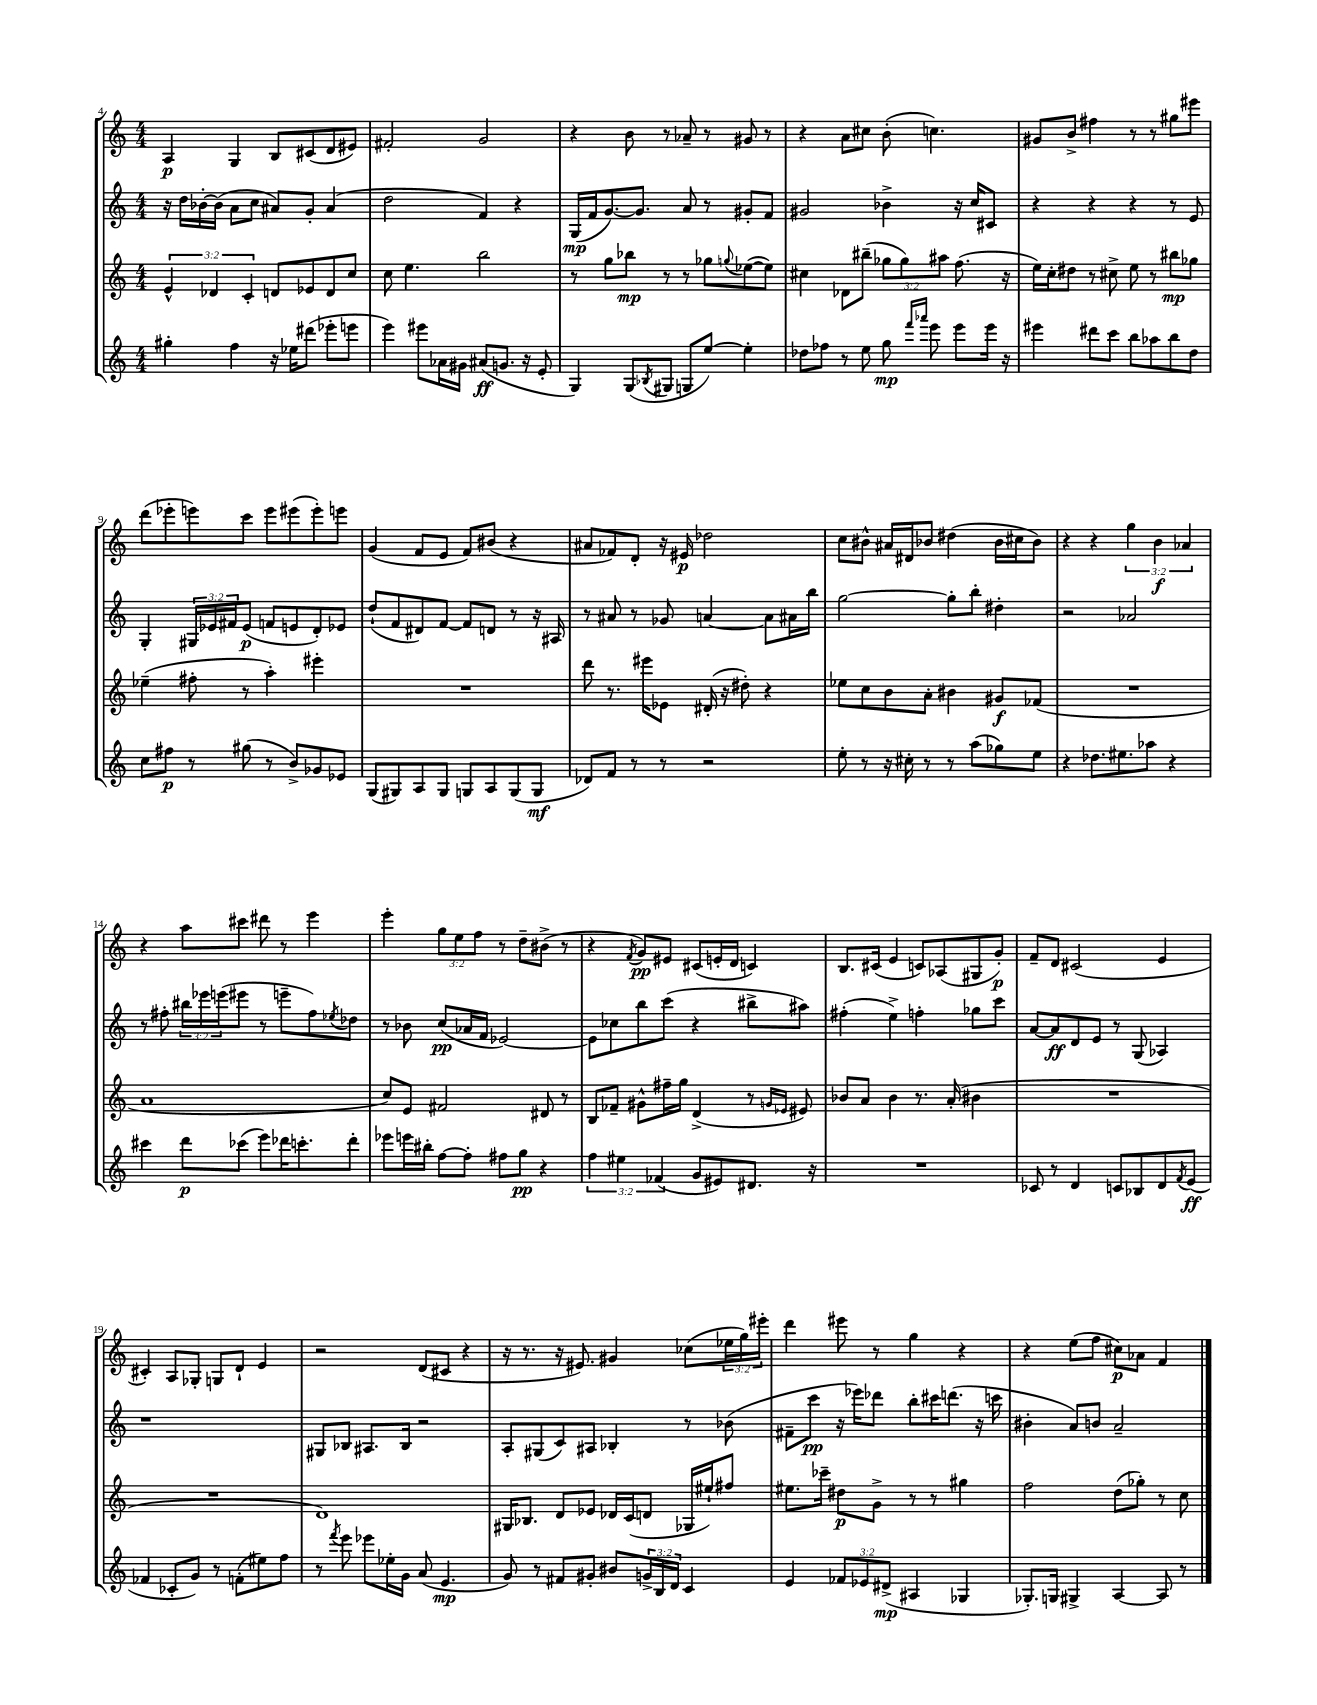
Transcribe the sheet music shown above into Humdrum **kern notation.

**kern	**dynam	**kern	**dynam	**kern	**dynam	**kern	**dynam
*part4	*part4	*part3	*part3	*part2	*part2	*part1	*part1
*staff4	*staff4	*staff3	*staff3	*staff2	*staff2	*staff1	*staff1
*clefG2	*	*clefG2	*	*clefG2	*	*clefG2	*
*k[]	*	*k[]	*	*k[]	*	*k[]	*
*M4/4	*	*M4/4	*	*M4/4	*	*M4/4	*
=4	=4	=4	=4	=4	=4	=4	=4
4gg#X'\	.	6e^^/	.	16r	.	4A/	p
.	.	.	.	16dd\LL	.	.	.
.	.	.	.	[16b-X'\	.	.	.
.	.	6d-X/	.	.	.	.	.
.	.	.	.	(16b-\JJ]	.	.	.
4ff\	.	.	.	8a\L	.	4G/	.
.	.	6c'/	.	.	.	.	.
.	.	.	.	8cc\J	.	.	.
16r	.	8dn/L	.	8a#X/L)	.	8B/L	.
16ee-X\KL	.	.	.	.	.	.	.
(8ddd#X\J	.	8e-X/	.	8g'/J	.	(8c#X/	.
8eee-X'\L	.	8d/	.	(4a#/	.	8d/	.
8eeen\J	.	8cc/J	.	.	.	8e#X/J)	.
=5	=5	=5	=5	=5	=5	=5	=5
4eee\)	.	8cc\	.	2dd\	.	2f#X'/	.
.	.	4.ee\	.	.	.	.	.
8eee#X\L	.	.	.	.	.	.	.
16a-X\L	.	.	.	.	.	.	.
16g#X\JJ	.	.	.	.	.	.	.
(8a#X/L	ff	2bb\	.	4f/)	.	2g/	.
8.gn/J	.	.	.	.	.	.	.
.	.	.	.	4r	.	.	.
16r	.	.	.	.	.	.	.
8e'/	.	.	.	.	.	.	.
=6	=6	=6	=6	=6	=6	=6	=6
4G/)	.	8r	.	(16G/LL	mp	4r	.
.	.	.	.	16f/J	.	.	.
.	.	8gg\L	.	[8.g/)	.	.	.
(8G/L	.	8bb-X\J	mp	.	.	8b\	.
.	.	.	.	8.g/J]	.	.	.
8qB-X/	.	.	.	.	.	.	.
8G#X/J	.	8r	.	.	.	8r	.
8Gn/L	.	8r	.	8a/	.	8a-X~/	.
[8ee/J)	.	8gg-X\L	.	8r	.	8r	.
.	.	8qqggn/	.	.	.	.	.
4ee'\]	.	([8ee-X\	.	8g#X'/L	.	8g#X/	.
.	.	8ee-\J])	.	8f/J	.	8r	.
=7	=7	=7	=7	=7	=7	=7	=7
8dd-X\L	.	4cc#X\	.	2g#X/	.	4r	.
8ff-X\J	.	.	.	.	.	.	.
8r	.	8d-X\L	.	.	.	8a\L	.
8ee\	.	(8bb#X~\J	.	.	.	8cc#X\J	.
8gg\	mp	12gg-X\L	.	4b-X^\	.	(8b'\	.
.	.	12gg-\)	.	.	.	.	.
16qqfff/LL	.	.	.	.	.	.	.
16qqaaa-X/JJ	.	.	.	.	.	.	.
8eee\	.	.	.	.	.	4.ccn\)	.
.	.	12aa#X\J	.	.	.	.	.
8eee\L	.	(8.ff\	.	16r	.	.	.
.	.	.	.	16cc/KL	.	.	.
16eee\Jk	.	.	.	8c#X/J	.	.	.
16r	.	16r	.	.	.	.	.
=8	=8	=8	=8	=8	=8	=8	=8
4eee#X\	.	16ee\LL)	.	4r	.	8g#X/L	.
.	.	16cc'\J	.	.	.	.	.
.	.	8dd#X\J	.	.	.	8b^/J	.
8ddd#X\L	.	8r	.	4r	.	4ff#X\	.
8ccc\J	.	8cc#X^\	.	.	.	.	.
8bb\L	.	8ee\	.	4r	.	8r	.
8aa-X\	.	8r	.	.	.	8r	.
8bb\	.	8bb#X\L	mp	8r	.	8gg#X\L	.
8dd\J	.	8gg-X\J	.	8e/	.	8eee#X\J	.
!!LO:LB:g=z
=9	=9	=9	=9	=9	=9	=9	=9
8cc\L	.	(4ee-X~\	.	4G'/	.	(8ddd\L	.
8ff#X\J	p	.	.	.	.	8eee-X'\	.
8r	.	8ff#X'\	.	24G#X/LL	.	8eeen\)	.
.	.	.	.	24e-X/	.	.	.
.	.	.	.	24f#X/J	.	.	.
(8gg#X\	.	8r	.	(8e-/J	p	8ccc\J	.
8r	.	4aa'\)	.	8fn/L	.	8eee\L	.
8b^/L)	.	.	.	8en/	.	(8eee#X\	.
8g-X/	.	4eee#X'\	.	8d'/)	.	8eee#'\)	.
8e-X/J	.	.	.	8e-X/J	.	8eeen\J	.
=10	=10	=10	=10	=10	=10	=10	=10
(8G/L	.	1r	.	(8dd`/L	.	(4g/	.
8G#X/)	.	.	.	8f/	.	.	.
8A/	.	.	.	8d#X/)	.	8f/L	.
8G#/J	.	.	.	[8f/J	.	8e/J	.
8Gn/L	.	.	.	8f/L]	.	8f/L)	.
8A/	.	.	.	8dn/J	.	(8b#X/J	.
(8G/	.	.	.	8r	.	4r	.
8G/J	mf	.	.	16r	.	.	.
.	.	.	.	16A#X/	.	.	.
=11	=11	=11	=11	=11	=11	=11	=11
8d-X/L)	.	8ddd\	.	8r	.	8a#X/L	.
8f/J	.	8.r	.	8a#X/	.	8f-X/)	.
8r	.	.	.	8r	.	8d'/J	.
.	.	16eee#X\KL	.	.	.	.	.
8r	.	8e-X\J	.	8g-X/	.	16r	.
.	.	.	.	.	.	16e#X/	p
2r	.	(16d#X'/	.	[4an/	.	2dd-X\	.
.	.	16r	.	.	.	.	.
.	.	8dd#X'\)	.	.	.	.	.
.	.	4r	.	8a\L]	.	.	.
.	.	.	.	16a#X\L	.	.	.
.	.	.	.	16bb\JJ	.	.	.
=12	=12	=12	=12	=12	=12	=12	=12
8ee'\	.	8ee-X\L	.	[2gg\	.	8cc\L	.
8r	.	8cc\	.	.	.	8b#X^^\J	.
16r	.	8b\	.	.	.	16a#X/LL	.
16cc#X'\	.	.	.	.	.	16d#X/J	.
8r	.	8a'\J	.	.	.	8b-X/J	.
8r	.	4b#X\	.	8gg'\L]	.	(4dd#X\	.
(8aa\L	.	.	.	8bb'\J	.	.	.
8gg-X\)	.	8g#X/L	f	4dd#X'\	.	16b-\LL	.
.	.	.	.	.	.	16cc#X\J	.
8ee\J	.	(8f-X/J	.	.	.	8b-\J)	.
=13	=13	=13	=13	=13	=13	=13	=13
4r	.	1r	.	2r	.	4r	.
8.dd-X\L	.	.	.	.	.	4r	.
8.ee#X\	.	.	.	.	.	.	.
.	.	.	.	2a-X/	.	6gg\	.
8aa-X\J	.	.	.	.	.	.	.
.	.	.	.	.	.	6b\	f
4r	.	.	.	.	.	.	.
.	.	.	.	.	.	6a-X/	.
!!LO:LB:g=z
=14	=14	=14	=14	=14	=14	=14	=14
4ccc#X\	.	1a	.	8r	.	4r	.
.	.	.	.	8ff#X'\	.	.	.
8ddd\L	p	.	.	24bb#X\LL	.	8aa\L	.
.	.	.	.	24eee-X\	.	.	.
.	.	.	.	(24eeen\J	.	.	.
(8ccc-X\J	.	.	.	8eee#X\J	.	8ccc#X\J	.
8eee\L)	.	.	.	8r	.	8ddd#X\	.
16ddd-X\K	.	.	.	8eeen~\L	.	8r	.
8.cccn'\	.	.	.	.	.	.	.
.	.	.	.	8ff#\)	.	4eee\	.
.	.	.	.	8qee-X/	.	.	.
8ddd-'\J	.	.	.	8dd-X\J	.	.	.
=15	=15	=15	=15	=15	=15	=15	=15
8eee-X\L	.	8cc/L)	.	8r	.	4eee'\	.
16eeen\L	.	8e/J	.	8b-X\	.	.	.
16bb#X'\JJ	.	.	.	.	.	.	.
[8ff\L	.	2f#X/	.	(8cc/L	pp	12gg\L	.
.	.	.	.	.	.	12ee\	.
8ff'\J]	.	.	.	16a-X/L	.	.	.
.	.	.	.	.	.	12ff\J	.
.	.	.	.	16f/JJ	.	.	.
8ff#X\L	.	.	.	[2e-X/)	.	8r	.
8gg\J	pp	.	.	.	.	8dd~\L	.
4r	.	8d#X/	.	.	.	(8b#X^\J	.
.	.	8r	.	.	.	8r	.
=16	=16	=16	=16	=16	=16	=16	=16
6ff\	.	8B/L	.	8e-\L]	.	4r	.
.	.	8f-X~/J	.	8cc-X\	.	.	.
6ee#X\	.	.	.	.	.	.	.
.	.	.	.	.	.	8qf/	.
.	.	8g#X^^\L	.	8bb\	.	8g/L)	pp
(6f-X/	.	.	.	.	.	.	.
.	.	16ff#X~\L	.	(8ccc\J	.	8e#X/J	.
.	.	16gg\JJ	.	.	.	.	.
8g/L	.	(4d^/	.	4r	.	(8c#X/L	.
8e#X/)	.	.	.	.	.	16en'/L	.
.	.	.	.	.	.	16d/JJ	.
8.d#X/J	.	8r	.	8bb#X^\L	.	4cn/)	.
.	.	16qqgn/LL	.	.	.	.	.
.	.	16qqe-X/JJ	.	.	.	.	.
.	.	8e#X/)	.	8aa#X\J)	.	.	.
16r	.	.	.	.	.	.	.
=17	=17	=17	=17	=17	=17	=17	=17
1r	.	8b-X/L	.	(4ff#X'\	.	8.B/L	.
.	.	8a/J	.	.	.	.	.
.	.	.	.	.	.	(16c#X/Jk	.
.	.	4b-\	.	4ee^\)	.	4e/	.
.	.	8.r	.	4ffn'\	.	8cn/L)	.
.	.	.	.	.	.	(8A-X/	.
.	.	(16a'/	.	.	.	.	.
.	.	4b#X\	.	8gg-X\L	.	8G#X/	.
.	.	.	.	8ccc\J	.	8g'/J)	p
=18	=18	=18	=18	=18	=18	=18	=18
8c-X/	.	1r	.	[8a/L	.	8f~/L	.
8r	.	.	.	8a/]	ff	8d/J	.
4d/	.	.	.	8d/	.	(2c#X/	.
.	.	.	.	8e/J	.	.	.
8cn/L	.	.	.	8r	.	.	.
8B-X/	.	.	.	(8G/	.	.	.
8d/	.	.	.	4A-X/)	.	4e/	.
8qf/	.	.	.	.	.	.	.
(8e/J	ff	.	.	.	.	.	.
!!LO:LB:g=z
=19	=19	=19	=19	=19	=19	=19	=19
4f-X/	.	1r	.	1r	.	4c#X'/)	.
8c-X'/L	.	.	.	.	.	8A/L	.
8g/J)	.	.	.	.	.	8G-X'/J	.
8r	.	.	.	.	.	8Gn/L	.
(8fn'\L	.	.	.	.	.	8d`/J	.
8ee#X\)	.	.	.	.	.	4e/	.
8ff\J	.	.	.	.	.	.	.
=20	=20	=20	=20	=20	=20	=20	=20
8r	.	1d)	.	8G#X/L	.	2r	.
8qfff/	.	.	.	.	.	.	.
8eee\	.	.	.	8B-X/J	.	.	.
8eee-X\L	.	.	.	8.A#X/L	.	.	.
16ee-X'\L	.	.	.	.	.	.	.
16g\JJ	.	.	.	16B-/Jk	.	.	.
(8a/	.	.	.	2r	.	(8d/L	.
4.e/	mp	.	.	.	.	8c#X/J	.
.	.	.	.	.	.	4r	.
=21	=21	=21	=21	=21	=21	=21	=21
8g/)	.	16G#X/KL	.	8A'/L	.	16r	.
.	.	8.B-X/J	.	.	.	8.r	.
8r	.	.	.	(8G#X/	.	.	.
8f#X/L	.	8d/L	.	8c/)	.	16r	.
.	.	.	.	.	.	8.e#X/)	.
8g#X'/J	.	8e-X/J	.	8A#X/J	.	.	.
8b#X/L	.	16d-X/LL	.	4B-X'/	.	4g#X/	.
.	.	(16c/J	.	.	.	.	.
24gn^/L	.	8dn/J	.	.	.	.	.
24B/	.	.	.	.	.	.	.
24d/JJ	.	.	.	.	.	.	.
4c/	.	16G-X/LL	.	8r	.	(8cc-X\L	.
.	.	16ee#X`/J)	.	.	.	.	.
.	.	8ff#X/J	.	(8b-X\	.	24ee-X\L	.
.	.	.	.	.	.	24gg\)	.
.	.	.	.	.	.	24eee#X'\JJ	.
=22	=22	=22	=22	=22	=22	=22	=22
4e/	.	8.ee#X\L	.	8f#X~\L	.	4ddd\	.
.	.	.	.	8ccc\J	pp	.	.
.	.	16ccc-X~\Jk	.	.	.	.	.
12f-X/L	.	8dd#X\L	p	16r	.	8eee#X\	.
.	.	.	.	16eee-X\KL)	.	.	.
12e-X/	.	.	.	.	.	.	.
.	.	8g^\J	.	8ddd-X\J	.	8r	.
(12d#X^/J	mp	.	.	.	.	.	.
4A#X/	.	8r	.	8bb'\L	.	4gg\	.
.	.	8r	.	16ccc#X\K	.	.	.
.	.	.	.	(8.dddn\J	.	.	.
4G-X/	.	4gg#X\	.	.	.	4r	.
.	.	.	.	16r	.	.	.
.	.	.	.	16cccn\	.	.	.
=23	=23	=23	=23	=23	=23	=23	=23
8.G-X'/L)	.	2ff\	.	4b#X'\	.	4r	.
16Gn/Jk	.	.	.	.	.	.	.
4G#X^/	.	.	.	8a/L)	.	(8ee\L	.
.	.	.	.	8bn/J	.	8ff\J	.
[4A/	.	(8dd\L	.	2a~/	.	8cc#X\L)	p
.	.	8gg-X'\J)	.	.	.	8a-X\J	.
8A/]	.	8r	.	.	.	4f/	.
8r	.	8cc\	.	.	.	.	.
==	==	==	==	==	==	==	==
*-	*-	*-	*-	*-	*-	*-	*-
